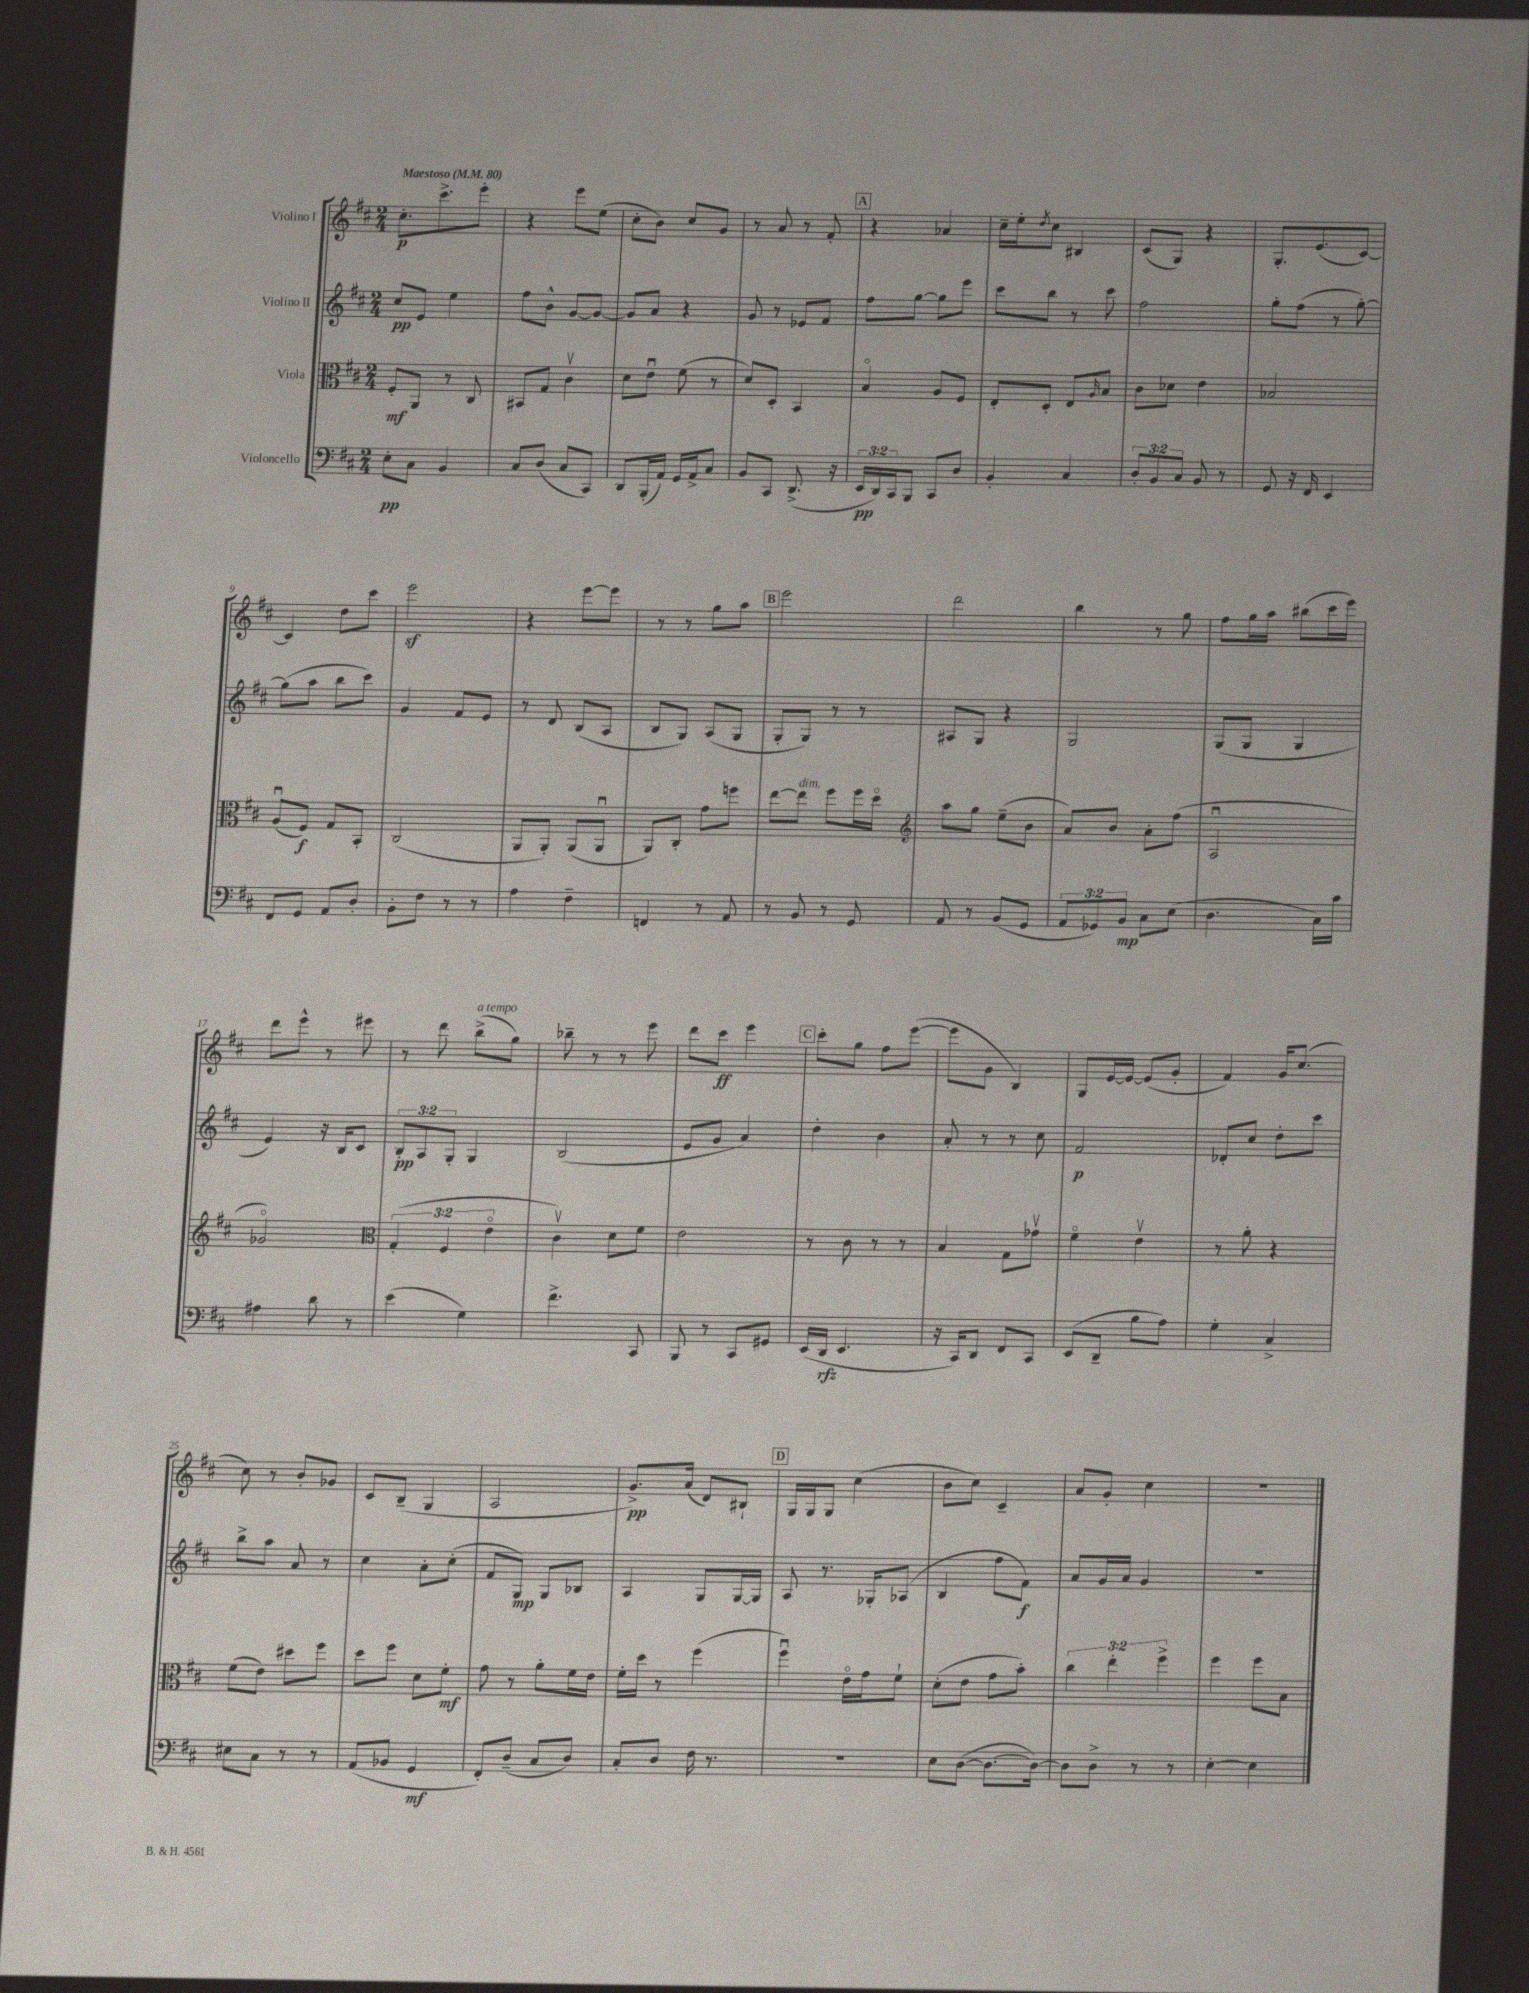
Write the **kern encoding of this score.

**kern	**dynam	**kern	**dynam	**kern	**dynam	**kern	**dynam
*part4	*part4	*part3	*part3	*part2	*part2	*part1	*part1
*staff4	*staff4	*staff3	*staff3	*staff2	*staff2	*staff1	*staff1
*I"Violoncello	*	*I"Viola	*	*I"Violino II	*	*I"Violino I	*
*clefF4	*	*clefC3	*	*clefG2	*	*clefG2	*
*k[f#c#]	*	*k[f#c#]	*	*k[f#c#]	*	*k[f#c#]	*
*M2/4	*	*M2/4	*	*M2/4	*	*M2/4	*
*MM80	*	*MM80	*	*MM80	*	*MM80	*
=1	=1	=1	=1	=1	=1	=1	=1
!	!	!	!	!	!	!LO:TX:a:B:t=Maestoso	!
8E'\L	pp	8F#'/L	mf	8cc#/L	pp	8.cc#'\L	p
8C#\J	.	8AA/J	.	8e/J	.	.	.
.	.	.	.	.	.	8.ccc#^\	.
4BB/	.	8r	.	4ee\	.	.	.
.	.	8C#/	.	.	.	8eee'\J	.
=2	=2	=2	=2	=2	=2	=2	=2
8C#/L	.	8BB#X/L	.	8ff#\L	.	4r	.
(8D/J	.	8G/J	.	8b^^\J	.	.	.
8C#/L	.	4c#v\	.	[8g/L	.	8eee\L	.
8CC#/J)	.	.	.	8g/J_	.	(8ee\J	.
=3	=3	=3	=3	=3	=3	=3	=3
8DD/L	.	8d\L	.	8g/L]	.	8cc#'\L	.
(16BBB'/L	.	8eu\J	.	8a/J	.	8b\J)	.
16AA/JJ)	.	.	.	.	.	.	.
16GG/LL	.	(8f#\	.	4r	.	8cc#/L	.
16AA^/J	.	.	.	.	.	.	.
8C#/J	.	8r	.	.	.	8g/J	.
=4	=4	=4	=4	=4	=4	=4	=4
8BB/L	.	8d/L)	.	8g/	.	8r	.
8CC#/J	.	8D'/J	.	8r	.	8a/	.
(8.DD^/	.	4BB/	.	8e-X/L	.	8r	.
.	.	.	.	8f#/J	.	8f#'/	.
16r	.	.	.	.	.	.	.
!!LO:REH:place=s1:t=A
=5	=5	=5	=5	=5	=5	=5	=5
24EE/LL	pp	4B/	.	8ff#\L	.	4r	.
24DD/)	.	.	.	.	.	.	.
24CC#/J	.	.	.	.	.	.	.
8BBB/J	.	.	.	[8gg\J	.	.	.
8CC#/L	.	8A/L	.	8gg\L]	.	4a-X/	.
8D/J	.	8F#/J	.	8eee\J	.	.	.
=6	=6	=6	=6	=6	=6	=6	=6
4BB'/	.	8E'/L	.	8ccc#\L	.	16cc#~\LL	.
.	.	.	.	.	.	16ee'\J	.
.	.	.	.	.	.	8qdd/	.
.	.	8D'/J	.	8bb\J	.	8cc#\J	.
4C#/	.	8E/L	.	8r	.	4B#X/	.
.	.	16qqA/	.	.	.	.	.
.	.	8B/J	.	8ccc#\	.	.	.
=7	=7	=7	=7	=7	=7	=7	=7
12D'/L	.	8c#\L	.	2ff#\	.	(8c#/L	.
12BB/	.	.	.	.	.	.	.
.	.	8d-X\J	.	.	.	8G/J)	.
12C#/J	.	.	.	.	.	.	.
8BB/	.	4e\	.	.	.	4r	.
8r	.	.	.	.	.	.	.
=8	=8	=8	=8	=8	=8	=8	=8
8GG/	.	2B-X/	.	8gg'\L	.	8.G'/L	.
16r	.	.	.	(8ff#\J	.	.	.
16FF#/	.	.	.	.	.	(8.e/	.
4EE/	.	.	.	8r	.	.	.
.	.	.	.	[8gg'\)	.	[8c#/J)	.
!!LO:LB:g=z
=9	=9	=9	=9	=9	=9	=9	=9
8FF#/L	.	(8Au/L	.	(8gg\L]	.	4c#/]	.
8GG/J	.	8F#/J)	f	8aa\J	.	.	.
8AA/L	.	8G/L	.	8bb\L	.	8dd\L	.
8D'/J	.	8BB'/J	.	8ccc#\J)	.	8ccc#\J	.
=10	=10	=10	=10	=10	=10	=10	=10
8BB'\L	.	(2C#/	.	4g/	.	2eeez\	.
8F#\J	.	.	.	.	.	.	.
8r	.	.	.	8f#/L	.	.	.
8r	.	.	.	8e/J	.	.	.
=11	=11	=11	=11	=11	=11	=11	=11
4A\	.	8AA/L	.	8r	.	4r	.
.	.	8AA'/J)	.	8d/	.	.	.
4F#~\	.	(8AA/L	.	(8B/L	.	[8eee\L	.
.	.	8AAu/J	.	8A/J	.	8eee\J]	.
=12	=12	=12	=12	=12	=12	=12	=12
4FFn/	.	8AA/L)	.	8B/L	.	8r	.
.	.	8C#'/J	.	8G/J)	.	8r	.
8r	.	8g\L	.	(8A/L	.	8gg\L	.
8AA/	.	8ffn\J	.	8G/J	.	8aa\J	.
!!LO:REH:place=s1:t=B
=13	=13	=13	=13	=13	=13	=13	=13
8r	.	[8ee\L	.	8G'/L	.	2eee\	.
!	!	!LO:TX:a:i:t=dim.	!	!	!	!	!
8BB/	.	8ee\J]	.	8G/J)	.	.	.
8r	.	8ff#\L	.	8r	.	.	.
8GG/	.	16ff#\L	.	8r	.	.	.
.	.	16dd\JJ	.	.	.	.	.
=14	=14	=14	=14	=14	=14	=14	=14
*	*	*clefG2	*	*	*	*	*
8AA/	.	8aa\L	.	8A#X/L	.	2ddd\	.
8r	.	8gg\J	.	8G/J	.	.	.
(8BB/L	.	(8ee~\L	.	4r	.	.	.
8GG/J	.	8b\J	.	.	.	.	.
=15	=15	=15	=15	=15	=15	=15	=15
12AA/L	.	8a/L)	.	2G/	.	4bb\	.
12GG-X/)	.	.	.	.	.	.	.
.	.	8b/J	.	.	.	.	.
12BB/J	mp	.	.	.	.	.	.
8C#\L	.	8a'\L	.	.	.	8r	.
(8E\J	.	(8ff#\J	.	.	.	8gg\	.
=16	=16	=16	=16	=16	=16	=16	=16
4.D\	.	2Au/	.	(8G/L	.	8ff#\L	.
.	.	.	.	8G/J	.	16gg\L	.
.	.	.	.	.	.	16aa\JJ	.
.	.	.	.	4G/	.	(8bb#X\L	.
16C#\LL)	.	.	.	.	.	16ccc#\L	.
16c#\JJ	.	.	.	.	.	16eee\JJ)	.
!!LO:LB:g=z
=17	=17	=17	=17	=17	=17	=17	=17
4A#X\	.	2g-X/)	.	4e/)	.	8ddd\L	.
.	.	.	.	.	.	8eee^^\J	.
8d\	.	.	.	16r	.	8r	.
.	.	.	.	16B/KL	.	.	.
8r	.	.	.	8c#/J	.	8eee#X\	.
=18	=18	=18	=18	=18	=18	=18	=18
*	*	*clefC3	*	*	*	*	*
(4e\	.	(6G'/	.	12B'/L	pp	8r	.
.	.	.	.	12A/	.	.	.
.	.	.	.	.	.	8ddd\	.
.	.	6F#/	.	12G'/J	.	.	.
!	!	!	!	!	!	!LO:TX:a:i:t=a tempo	!
4G\)	.	.	.	4G/	.	(8bb^\L	.
.	.	6e\	.	.	.	.	.
.	.	.	.	.	.	8gg\J)	.
=19	=19	=19	=19	=19	=19	=19	=19
4.f#^\	.	4c#v\)	.	(2B/	.	8bb-X~\	.
.	.	.	.	.	.	8r	.
.	.	8d\L	.	.	.	8r	.
8CC#/	.	8f#\J	.	.	.	8eee\	.
=20	=20	=20	=20	=20	=20	=20	=20
8BBB/	.	2e\	.	8e/L	.	8ddd\L	.
8r	.	.	.	8g/J	.	8ccc#\J	ff
8CC#/L	.	.	.	4a/)	.	4eee\	.
8GG#X/J	.	.	.	.	.	.	.
!!LO:REH:place=s1:t=C
=21	=21	=21	=21	=21	=21	=21	=21
(16EE/LL	.	8r	.	4dd'\	.	8ccc#'\L	.
16DD/JJ	rfz	.	.	.	.	.	.
4.EE/	.	8c#\	.	.	.	8gg\J	.
.	.	8r	.	4b\	.	8ff#\L	.
.	.	8r	.	.	.	([8eee\J	.
=22	=22	=22	=22	=22	=22	=22	=22
16r	.	4B/	.	8a'/	.	8eee\L]	.
16CC#/KL)	.	.	.	.	.	.	.
8DD/J	.	.	.	8r	.	8g\J	.
8FF#/L	.	8G\L	.	8r	.	4B/)	.
8CC#/J	.	8g-Xv\J	.	8cc#\	.	.	.
=23	=23	=23	=23	=23	=23	=23	=23
(8EE/L	.	4f#\	.	2f#/	p	8G/L	.
8DD~/J	.	.	.	.	.	[16e/L	.
.	.	.	.	.	.	16e/JJ_	.
8B\L	.	4ev\	.	.	.	(8e/L]	.
8A\J)	.	.	.	.	.	8g'/J	.
=24	=24	=24	=24	=24	=24	=24	=24
4G'\	.	8r	.	8d-X'/L	.	4f#/)	.
.	.	8a'\	.	8cc#/J	.	.	.
4C#^/	.	4r	.	8dd'\L	.	16g/KL	.
.	.	.	.	.	.	(8.cc#/J	.
.	.	.	.	8ccc#\J	.	.	.
!!LO:LB:g=z
=25	=25	=25	=25	=25	=25	=25	=25
8E#X\L	.	(8f#\L	.	8bb^\L	.	8cc#\)	.
8C#\J	.	8e\J)	.	8aa\J	.	8r	.
8r	.	8dd#X\L	.	8a/	.	8b'/L	.
8r	.	8ff#\J	.	8r	.	8g-X/J	.
=26	=26	=26	=26	=26	=26	=26	=26
(8AA/L	.	8dd\L	.	4cc#\	.	8c#/L	.
8BB-X/J	.	8ff#\J	.	.	.	(8B~/J	.
4GG/	mf	8d\L	.	8a'\L	.	4G/	.
.	.	8f#'\J	mf	(8cc#'\J	.	.	.
=27	=27	=27	=27	=27	=27	=27	=27
8FF#'/L)	.	8g\	.	8f#/L	.	2A/	.
(8D~/J	.	8r	.	8G/J)	mp	.	.
8C#/L	.	8a'\L	.	8G/L	.	.	.
8D/J)	.	16f#\L	.	8B-X/J	.	.	.
.	.	16e\JJ	.	.	.	.	.
=28	=28	=28	=28	=28	=28	=28	=28
8C#'/L	.	16f#'\LL	.	4A/	.	8.g^/L)	pp
.	.	16dd\JJ	.	.	.	.	.
8D/J	.	8r	.	.	.	.	.
.	.	.	.	.	.	(16a/Jk	.
16F#\	.	(4ff#\	.	8G/L	.	8d/L)	.
8.r	.	.	.	.	.	.	.
.	.	.	.	[16G/L	.	8B#X`/J	.
.	.	.	.	16G/JJ]	.	.	.
!!LO:REH:place=s1:t=D
=29	=29	=29	=29	=29	=29	=29	=29
2r	.	4ff#u\)	.	8A/	.	16G/LL	.
.	.	.	.	.	.	16G/J	.
.	.	.	.	8.r	.	8G/J	.
.	.	16e\LL	.	.	.	(4cc#\	.
.	.	16g\J	.	16G-X'/KL	.	.	.
.	.	8f#`\J	.	(8A-X/J	.	.	.
=30	=30	=30	=30	=30	=30	=30	=30
8E\L	.	(8d'\L	.	4B/	.	8b\L	.
([8D\J	.	8e\J	.	.	.	8cc#\J)	.
8.D\L_	.	8g\L	.	8ff#\L	.	4c#~/	.
.	.	8b'\J)	.	8f#\J)	f	.	.
16D\Jk_)	.	.	.	.	.	.	.
=31	=31	=31	=31	=31	=31	=31	=31
8D\L]	.	6cc#\	.	8a/L	.	8a/L	.
8D^\J	.	.	.	16g/L	.	8g'/J	.
.	.	6ee'\	.	.	.	.	.
.	.	.	.	16a/JJ	.	.	.
8r	.	.	.	4g/	.	4cc#\	.
.	.	6ff#^\	.	.	.	.	.
8r	.	.	.	.	.	.	.
=32	=32	=32	=32	=32	=32	=32	=32
[4E'\	.	4ff#\	.	2r	.	2r	.
4E\]	.	8ff#\L	.	.	.	.	.
.	.	8B\J	.	.	.	.	.
==	==	==	==	==	==	==	==
*-	*-	*-	*-	*-	*-	*-	*-
